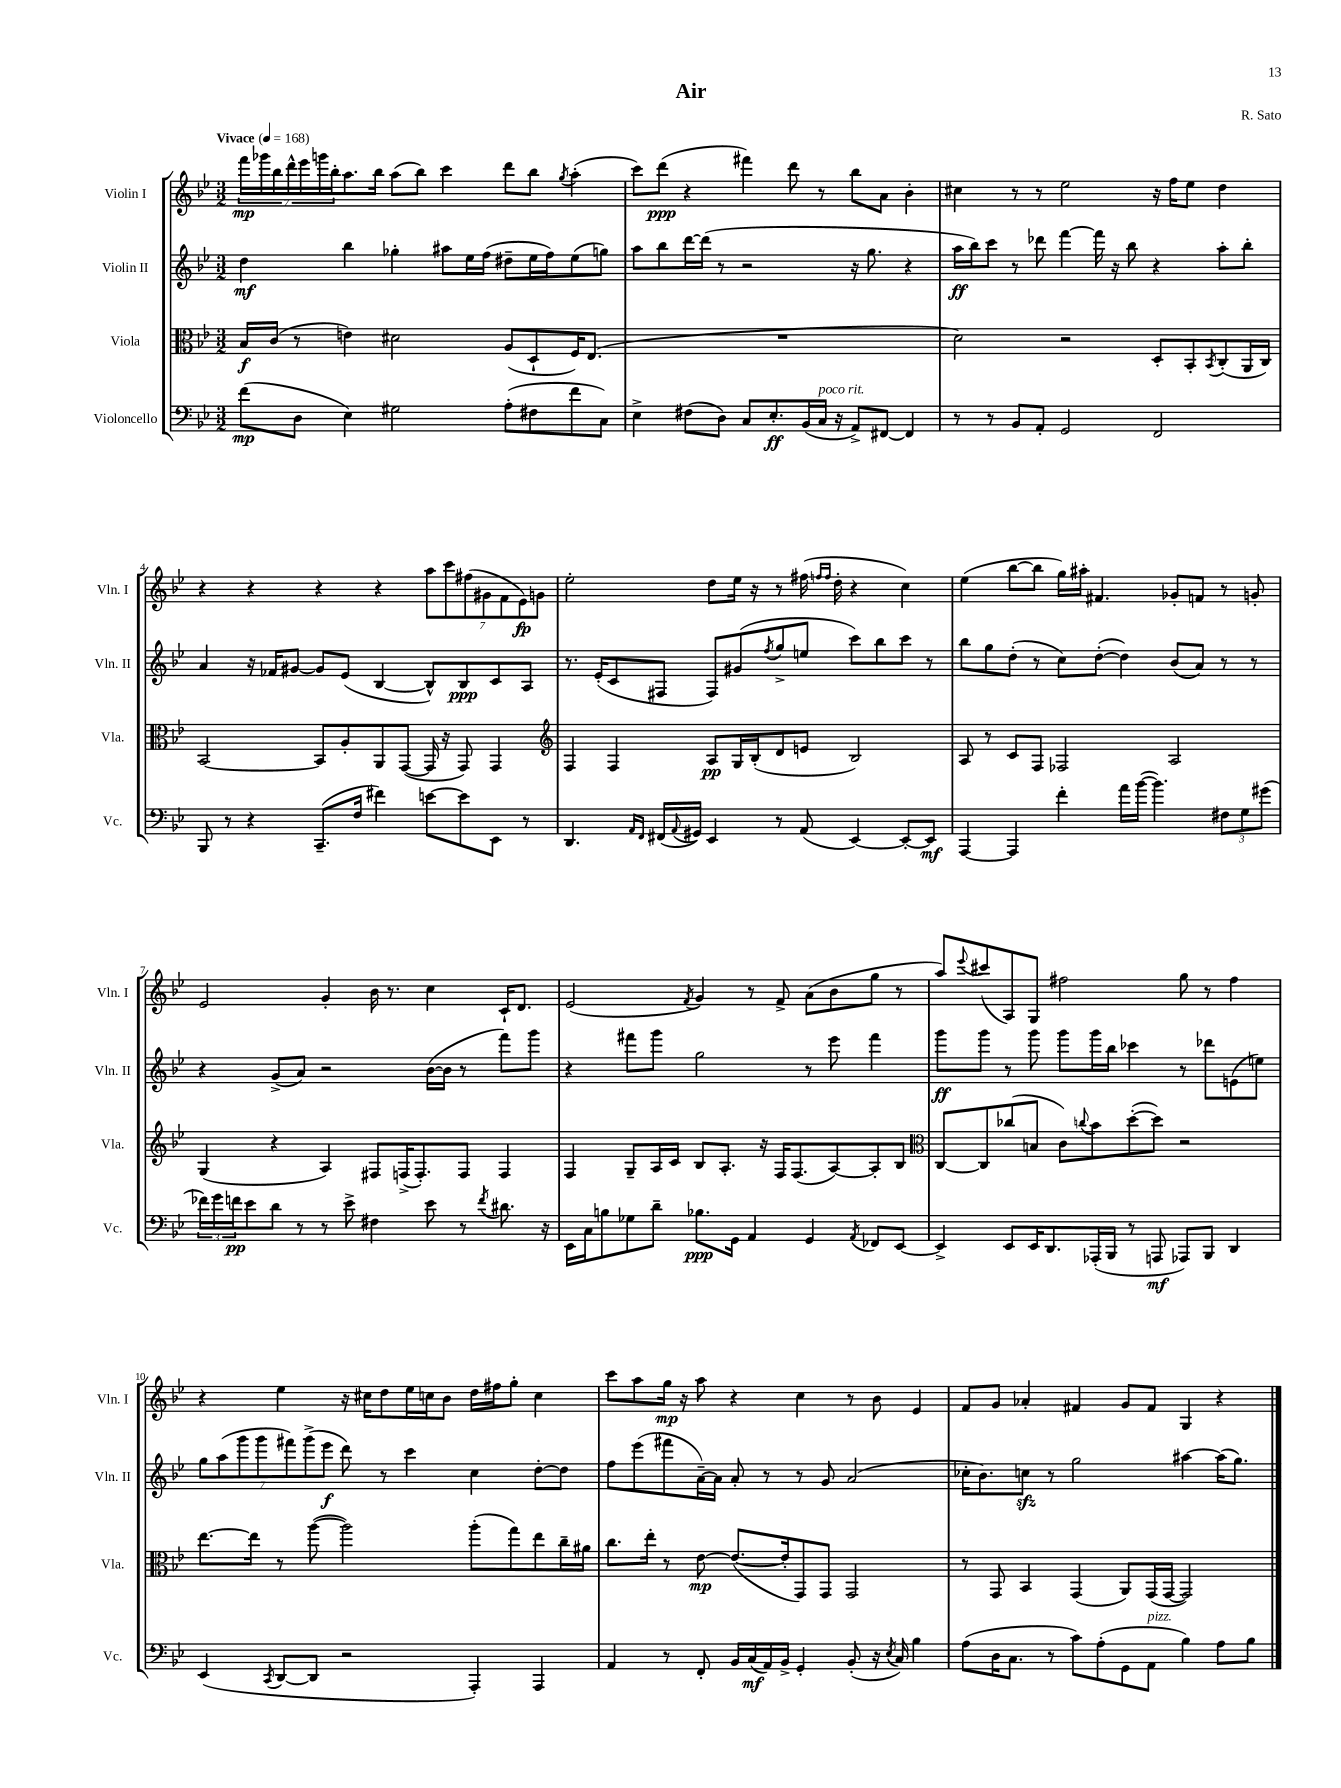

**kern	**dynam	**kern	**dynam	**kern	**dynam	**kern	**dynam
*part4	*part4	*part3	*part3	*part2	*part2	*part1	*part1
*staff4	*staff4	*staff3	*staff3	*staff2	*staff2	*staff1	*staff1
*I"Violoncello	*	*I"Viola	*	*I"Violin II	*	*I"Violin I	*
*I'Vc.	*	*I'Vla.	*	*I'Vln. II	*	*I'Vln. I	*
*clefF4	*	*clefC3	*	*clefG2	*	*clefG2	*
*k[b-e-]	*	*k[b-e-]	*	*k[b-e-]	*	*k[b-e-]	*
*M3/2	*	*M3/2	*	*M3/2	*	*M3/2	*
*MM168	*	*MM168	*	*MM168	*	*MM168	*
=1	=1	=1	=1	=1	=1	=1	=1
!	!	!	!	!	!	!LO:TX:a:B:t=Vivace	!
(8f\L	mp	16B-/LL	f	4dd\	mf	28fff\LL	mp
.	.	.	.	.	.	28ggg-X\	.
.	.	(16c/JJ	.	.	.	.	.
.	.	.	.	.	.	28bb-\	.
.	.	.	.	.	.	28ddd^^\	.
8D\J	.	8r	.	.	.	.	.
.	.	.	.	.	.	28eee-\	.
.	.	.	.	.	.	28gggn\	.
.	.	.	.	.	.	28bb-'\J	.
4E-\)	.	4en\)	.	4bb-\	.	8.aa\	.
.	.	.	.	.	.	16bb-\Jk	.
2G#X\	.	2d#X\	.	4gg-X'\	.	(8aa\L	.
.	.	.	.	.	.	8bb-\J)	.
.	.	.	.	8aa#X\L	.	4ccc\	.
.	.	.	.	16ee-\L	.	.	.
.	.	.	.	(16ff\JJ	.	.	.
(8A'\L	.	(8A/L	.	8dd#X~\L	.	8ddd\L	.
8F#X\	.	8D`/	.	16ee-\L	.	8bb-\J	.
.	.	.	.	16ff\J)	.	.	.
.	.	.	.	.	.	8qgg/	.
8f\	.	16F/K)	.	(8ee-\	.	(4aa'\	.
.	.	(8.E-/J	.	.	.	.	.
8C\J)	.	.	.	8ggn\J)	.	.	.
=2	=2	=2	=2	=2	=2	=2	=2
4E-^\	.	1.r	.	8aa\L	.	8ccc\L)	.
.	.	.	.	8bb-\	.	(8ddd\J	ppp
(8F#X\L	.	.	.	[16ddd\L	.	4r	.
.	.	.	.	(16ddd\JJ]	.	.	.
8D\J)	.	.	.	8r	.	.	.
8C/L	.	.	.	2r	.	4fff#X\)	.
8.E-'/	ff	.	.	.	.	.	.
.	.	.	.	.	.	8ddd\	.
(16BB-/L	.	.	.	.	.	.	.
!LO:TX:a:i:t=poco rit.	!	!	!	!	!	!	!
16C/JJ	.	.	.	.	.	8r	.
16r	.	.	.	.	.	.	.
8AA^/L)	.	.	.	16r	.	8bb-\L	.
.	.	.	.	8.gg\	.	.	.
[8FF#X/J	.	.	.	.	.	8a\J	.
4FF#/]	.	.	.	4r	.	4b-'\	.
=3	=3	=3	=3	=3	=3	=3	=3
8r	.	2d\)	.	16aa\LL	ff	4cc#X\	.
.	.	.	.	16bb-\J)	.	.	.
8r	.	.	.	8ccc\J	.	.	.
8BB-/L	.	.	.	8r	.	8r	.
8AA'/J	.	.	.	8ddd-X\	.	8r	.
2GG/	.	2r	.	[4fff\	.	2ee-\	.
.	.	.	.	16fff\]	.	.	.
.	.	.	.	16r	.	.	.
.	.	.	.	8bb-\	.	.	.
2FF/	.	8D'/L	.	4r	.	16r	.
.	.	.	.	.	.	16ff\KL	.
.	.	8BB-'/	.	.	.	8ee-\J	.
.	.	8qBB-/	.	.	.	.	.
.	.	(8C'/	.	8aa'\L	.	4dd\	.
.	.	16AA/L	.	8bb-'\J	.	.	.
.	.	16C/JJ)	.	.	.	.	.
!!LO:LB:g=z
=4	=4	=4	=4	=4	=4	=4	=4
8BBB-/	.	[2BB-/	.	4a/	.	4r	.
8r	.	.	.	.	.	.	.
4r	.	.	.	16r	.	4r	.
.	.	.	.	16f-X/KL	.	.	.
.	.	.	.	[8g#X/J	.	.	.
(8.CC~/L	.	8BB-/L]	.	8g#/L]	.	4r	.
.	.	8A'/	.	(8e-/J	.	.	.
16F/Jk	.	.	.	.	.	.	.
4f#X\)	.	8AA/	.	[4B-/	.	4r	.
.	.	([8GG/J	.	.	.	.	.
[8en\L	.	16GG/]	.	8B-^^/L])	.	14aa\L	.
.	.	16r	.	.	.	.	.
.	.	.	.	.	.	14ccc\	.
8e\]	.	8GG/)	.	8B-/	ppp	.	.
.	.	.	.	.	.	(14ff#X\	.
.	.	.	.	.	.	14g#X\	.
8EE-\J	.	4GG/	.	8c/	.	.	.
.	.	.	.	.	.	14f\	.
.	.	.	.	.	.	14e-\)	fp
8r	.	.	.	8A/J	.	.	.
.	.	.	.	.	.	14gn\J	.
=5	=5	=5	=5	=5	=5	=5	=5
*	*	*clefG2	*	*	*	*	*
4.DD/	.	4F/	.	8.r	.	2ee-'\	.
.	.	.	.	(16e-'/KL	.	.	.
.	.	4F/	.	8c/	.	.	.
16qqAA/LL	.	.	.	.	.	.	.
16qqFF/JJ	.	.	.	.	.	.	.
(16FF#X/LL	.	.	.	8F#X/J	.	.	.
8qqAA/	.	.	.	.	.	.	.
16GG#X/JJ)	.	.	.	.	.	.	.
4EE-/	.	8A/L	pp	8F#/L)	.	8dd\L	.
.	.	16G/L	.	(8g#X/	.	16ee-\Jk	.
.	.	(16B-'/J	.	.	.	16r	.
.	.	.	.	8qff/	.	.	.
8r	.	8d/	.	8gg^/	.	8r	.
(8AA/	.	8en/J	.	8een/J	.	(16ff#X\	.
.	.	.	.	.	.	16qqffn/LL	.
.	.	.	.	.	.	16qqff/JJ	.
.	.	.	.	.	.	16dd'\	.
[4EE-/)	.	2B-/)	.	8ccc\L)	.	4r	.
.	.	.	.	8bb-\	.	.	.
8EE-'/L_	.	.	.	8ccc\J	.	4cc\)	.
8EE-/J]	mf	.	.	8r	.	.	.
=6	=6	=6	=6	=6	=6	=6	=6
[4AAA/	.	8A/	.	8bb-\L	.	(4ee-\	.
.	.	8r	.	8gg\	.	.	.
4AAA/]	.	8c/L	.	(8dd'\J	.	[8bb-\L	.
.	.	8F/J	.	8r	.	8bb-\J]	.
4f'\	.	2F-X/	.	8cc\L)	.	16gg\LL)	.
.	.	.	.	.	.	16aa#X'\JJ	.
.	.	.	.	([8dd'\J	.	4.f#X/	.
16a\LL	.	.	.	4dd\])	.	.	.
([16b-\JJ	.	.	.	.	.	.	.
4.b-\])	.	.	.	.	.	.	.
.	.	2A/	.	(8b-/L	.	8g-X'/L	.
.	.	.	.	8a/J)	.	8fn/J	.
12F#X\L	.	.	.	8r	.	8r	.
12G\	.	.	.	.	.	.	.
.	.	.	.	8r	.	8gn'/	.
(12g#X\J	.	.	.	.	.	.	.
!!LO:LB:g=z
=7	=7	=7	=7	=7	=7	=7	=7
24f-X\LL)	.	(4G/	.	4r	.	2e-/	.
24g\	.	.	.	.	.	.	.
24fn\J	pp	.	.	.	.	.	.
8e-\	.	.	.	.	.	.	.
8d\J	.	4r	.	(8g^/L	.	.	.
8r	.	.	.	8a/J)	.	.	.
8r	.	4A/)	.	2r	.	4g'/	.
8e-^\	.	.	.	.	.	.	.
4F#X\	.	8F#X/L	.	.	.	16b-\	.
.	.	.	.	.	.	8.r	.
.	.	(16Fn^/K	.	.	.	.	.
.	.	8.F'/)	.	.	.	.	.
8e-\	.	.	.	([16b-\LL	.	4cc\	.
.	.	.	.	16b-\JJ]	.	.	.
8r	.	8F/J	.	8r	.	.	.
8qf/	.	.	.	.	.	.	.
8.d#X\	.	4F/	.	8fff\L)	.	16c`/KL	.
.	.	.	.	.	.	8.d/J	.
.	.	.	.	8ggg\J	.	.	.
16r	.	.	.	.	.	.	.
=8	=8	=8	=8	=8	=8	=8	=8
16EE-\LL	.	4F/	.	4r	.	(2e-/	.
16C\J	.	.	.	.	.	.	.
8Bn\	.	.	.	.	.	.	.
8G-X\	.	8G~/L	.	8fff#X\L	.	.	.
8d~\J	.	16A/L	.	8ggg\J	.	.	.
.	.	16c/JJ	.	.	.	.	.
.	.	.	.	.	.	8qf/	.
8.B-X\L	ppp	8B-/L	.	2gg\	.	4g/)	.
.	.	8.A'/J	.	.	.	.	.
16GG\Jk	.	.	.	.	.	.	.
4AA/	.	.	.	.	.	8r	.
.	.	16r	.	.	.	.	.
.	.	16F/KL	.	.	.	8f^/	.
.	.	(8.F/	.	.	.	.	.
4GG/	.	.	.	8r	.	(8a\L	.
.	.	[8A/)	.	8eee-\	.	8b-\	.
8qAA/	.	.	.	.	.	.	.
8FF-X/L	.	8A'/]	.	4fff#\	.	8gg\J	.
[8EE-/J	.	8B-/J	.	.	.	8r	.
=9	=9	=9	=9	=9	=9	=9	=9
*	*	*clefC3	*	*	*	*	*
4EE-^/]	.	[8C/L	.	8ggg\L	ff	8aa/L)	.
.	.	.	.	.	.	8qqeee-/	.
.	.	8C/]	.	8ggg\J	.	(8ccc#X/	.
8EE-/L	.	(8cc-X/	.	8r	.	8A/)	.
16EE-/K	.	8Bn/J	.	8ggg\	.	8G/J	.
8.DD/	.	.	.	.	.	.	.
.	.	8c\L)	.	8ggg\L	.	2ff#X\	.
.	.	8qqccn/	.	.	.	.	.
(16AAA-X'/L	.	8b-\	.	16ggg\L	.	.	.
16BBB-/JJ	.	.	.	16bb-\JJ	.	.	.
8r	.	([8dd'\	.	4ccc-X\	.	.	.
8AAAn/	mf	8dd\J])	.	.	.	.	.
8AAA-X/L)	.	2r	.	8r	.	8gg\	.
8BBB-/J	.	.	.	8ddd-X\L	.	8r	.
4DD/	.	.	.	(8en\	.	4ff#\	.
.	.	.	.	8een\J)	.	.	.
!!LO:LB:g=z
=10	=10	=10	=10	=10	=10	=10	=10
(4EE-/	.	[8.ee-\L	.	14gg\L	.	4r	.
.	.	.	.	(14aa\	.	.	.
.	.	.	.	14ggg\	.	.	.
.	.	16ee-\Jk]	.	.	.	.	.
.	.	.	.	14ggg\	.	.	.
8qCC/	.	.	.	.	.	.	.
[8DD/L	.	8r	.	.	.	4ee-\	.
.	.	.	.	14fff#X\)	.	.	.
.	.	.	.	(14ggg^\	.	.	.
8DD/J]	.	([8aa\	.	.	.	.	.
.	.	.	.	14eee-\J	f	.	.
2r	.	2aa\])	.	8ddd\)	.	16r	.
.	.	.	.	.	.	16cc#X\KL	.
.	.	.	.	8r	.	8dd\	.
.	.	.	.	4ccc\	.	16ee-\L	.
.	.	.	.	.	.	16ccn\J	.
.	.	.	.	.	.	8b-\J	.
4AAA'/)	.	(8aa'\L	.	4cc\	.	16dd\LL	.
.	.	.	.	.	.	16ff#X\J	.
.	.	8gg\)	.	.	.	8gg'\J	.
4AAA/	.	8ee-\	.	[8dd'\L	.	4cc\	.
.	.	16cc~\L	.	8dd\J]	.	.	.
.	.	16a#X\JJ	.	.	.	.	.
=11	=11	=11	=11	=11	=11	=11	=11
4AA/	.	8.cc\L	.	8ff\L	.	8ccc\L	.
.	.	.	.	(8eee-\	.	8aa\	.
.	.	16ee-'\Jk	.	.	.	.	.
8r	.	8r	.	8fff#X\	.	16gg\Jk	mp
.	.	.	.	.	.	16r	.
8FF'/	.	[8e-\	mp	[16a~\L)	.	8aa\	.
.	.	.	.	16a\JJ]	.	.	.
16BB-/LL	.	(8.e-/L_	.	8a'/	.	4r	.
(16C/	mf	.	.	.	.	.	.
16AA/)	.	.	.	8r	.	.	.
16BB-^/JJ	.	16e-'/k]	.	.	.	.	.
4GG'/	.	8GG/)	.	8r	.	4cc\	.
.	.	8GG/J	.	8g/	.	.	.
(8BB-'/	.	2GG/	.	(2a/	.	8r	.
16r	.	.	.	.	.	8b-\	.
8qE-/	.	.	.	.	.	.	.
16C/)	.	.	.	.	.	.	.
4B-\	.	.	.	.	.	4e-/	.
=12	=12	=12	=12	=12	=12	=12	=12
(8A\L	.	8r	.	16cc-X'\KL	.	8f/L	.
.	.	.	.	8.b-\)	.	.	.
16D\K	.	8GG/	.	.	.	8g/J	.
8.C\J	.	.	.	.	.	.	.
.	.	4BB-/	.	8ccnzz\J	.	4a-X'/	.
8r	.	.	.	8r	.	.	.
8c\L)	.	(4GG/	.	2gg\	.	4f#X/	.
(8A'\	.	.	.	.	.	.	.
8GG\	.	8AA/L)	.	.	.	8g/L	.
!LO:TX:a:i:t=pizz.	!	!	!	!	!	!	!
8AA\J	.	(16GG/L	.	.	.	8f#/J	.
.	.	[16GG/JJ	.	.	.	.	.
4B-\)	.	2GG/])	.	[4aa#X\	.	4G/	.
8A\L	.	.	.	(16aa#\KL]	.	4r	.
.	.	.	.	8.gg\J)	.	.	.
8B-\J	.	.	.	.	.	.	.
==	==	==	==	==	==	==	==
*-	*-	*-	*-	*-	*-	*-	*-
